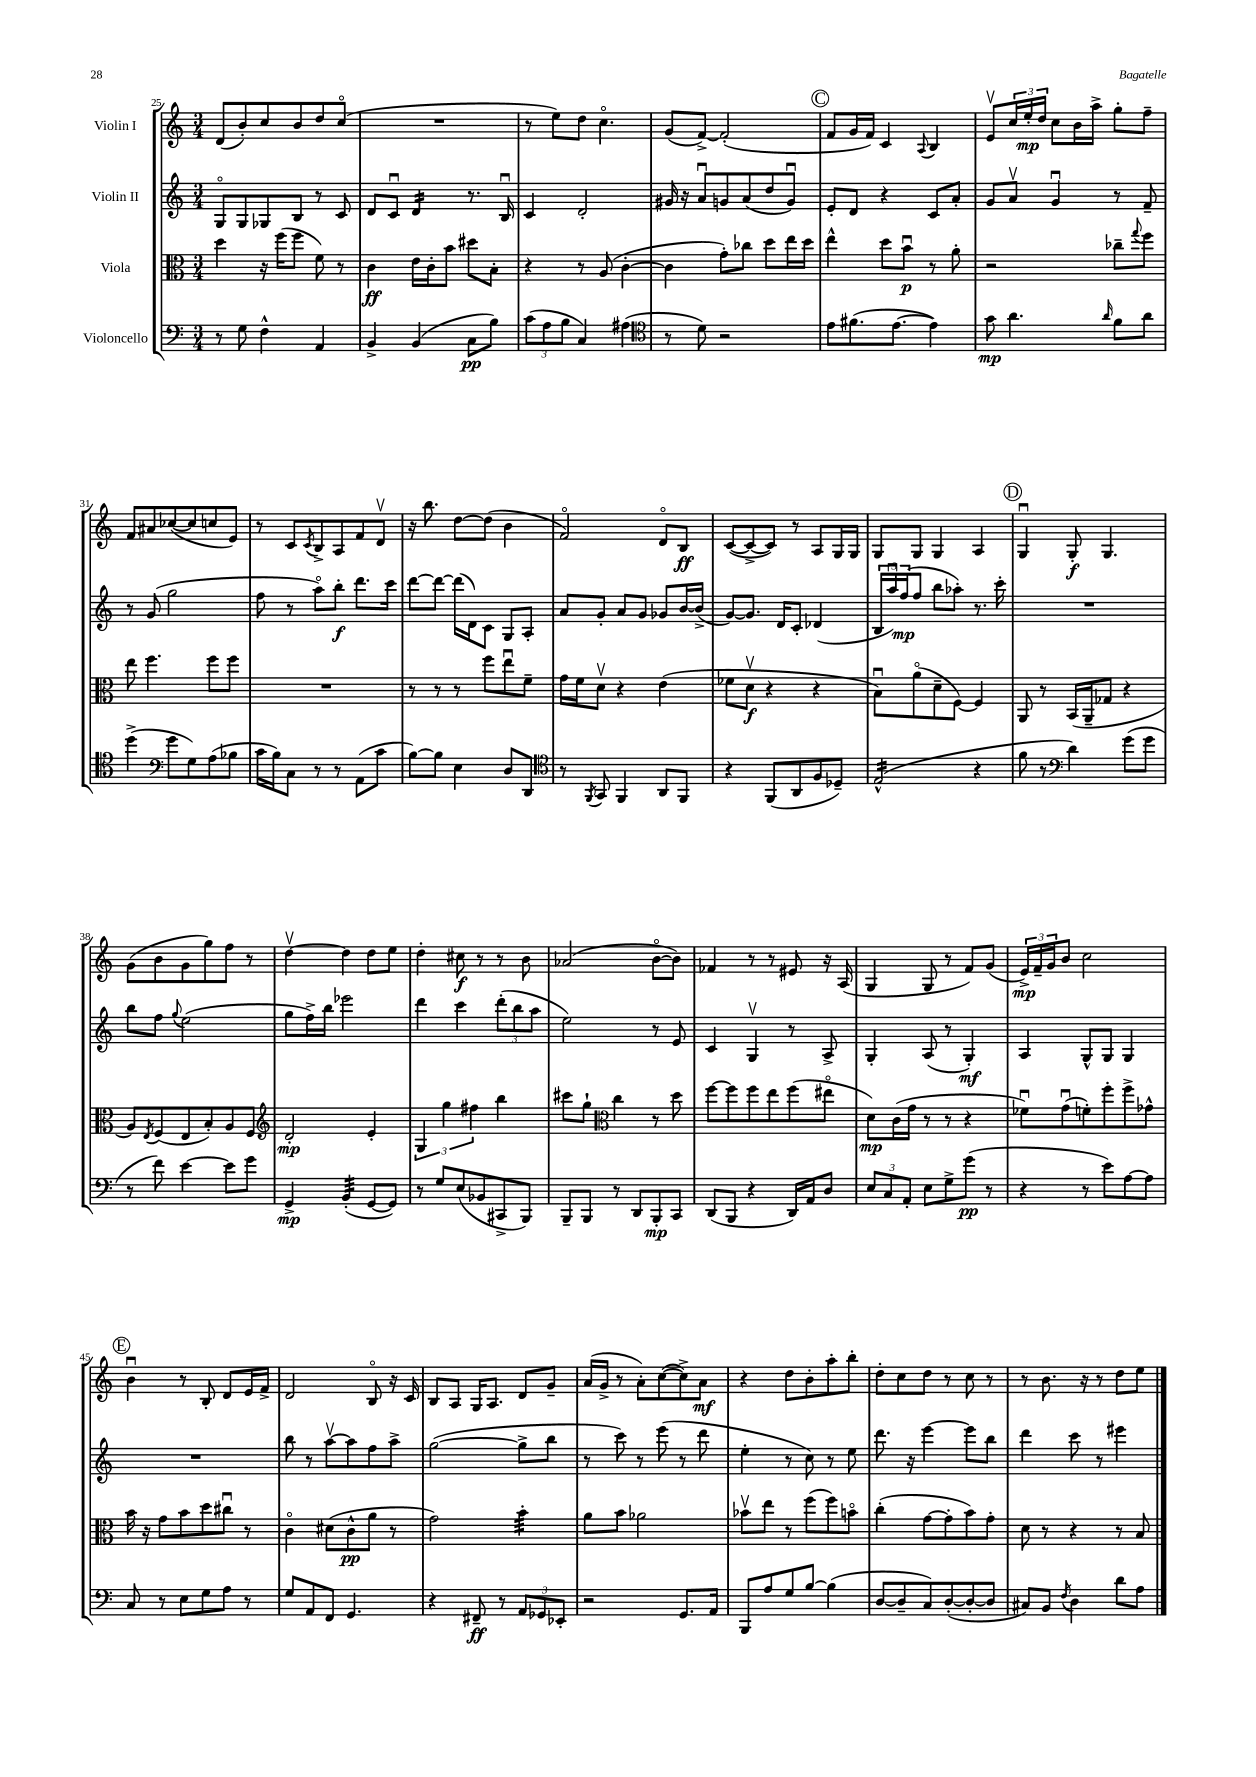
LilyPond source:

<<
\new StaffGroup <<
\new Staff = "s0" \with { instrumentName = "Violin I" } {
    \clef treble \key c \major \numericTimeSignature \time 3/4
    d'8( b'8-.) c''8 b'8 d''8 c''8\flageolet( |
    R2. |
    r8 e''8) d''8 c''4.\flageolet |
    g'8( f'8~->) f'2-.( |
    \mark \markup { \circle "C" } f'8 g'16 f'16) c'4 \appoggiatura { a8 } b4 |
    e'8\upbow \tuplet 3/2 { c''16 e''16-.\mp d''16 } c''8 b'16 a''16-> g''8-. f''8-- |
    f'8 ais'8 ces''8~( ces''8 c''8 e'8) |
    r8 c'8 \acciaccatura { c'8 } b8-> a8 f'8 d'8\upbow |
    r16 b''8. d''8~ d''8( b'4 |
    f'2\flageolet) d'8\flageolet b8\ff |
    c'8~( c'8~-> c'8) r8 a8 g16 g16 |
    g8 g8 g4 a4 |
    \mark \markup { \circle "D" } g4\downbow g8-.\f g4. |
    g'8( b'8 g'8 g''8) f''8 r8 |
    d''4~\upbow d''4 d''8 e''8 |
    d''4-. cis''8\f r8 r8 b'8 |
    aes'2( b'8~\flageolet b'8) |
    fes'4 r8 r8 eis'8 r16 a16( |
    g4 g8 r8 f'8) g'8( |
    \tuplet 3/2 { e'16->\mp) f'16-- g'16 } b'8 c''2 |
    \mark \markup { \circle "E" } b'4\downbow r8 b8-. d'8 e'16 f'16-> |
    d'2 b8\flageolet r16 c'16 |
    b8 a8 g16 a8. d'8 g'8-- |
    a'16( g'16-> r8 a'8-.) c''8~( c''8->) a'8\mf |
    r4 d''8 b'8-. a''8-. b''8-. |
    d''8-. c''8 d''8 r8 c''8 r8 |
    r8 b'8. r16 r8 d''8 e''8 \bar "|." |
}
\new Staff = "s1" \with { instrumentName = "Violin II" } {
    \clef treble \key c \major \numericTimeSignature \time 3/4
    g8\flageolet g8 ges8 b8 r8 c'8 |
    d'8 c'8\downbow d'4:16 r8. b16\downbow |
    c'4 d'2-. |
    gis'16 r16 a'8\downbow g'8 a'8( d''8 g'8\downbow) |
    \mark \markup { \circle "C" } e'8-. d'8 r4 c'8 a'8-. |
    g'8 a'8\upbow g'4\downbow r8 f'8-- |
    r8 g'8( g''2 |
    f''8 r8 a''8\flageolet) b''8-.\f d'''8. c'''16 |
    d'''8~ d'''8~ d'''16( d'16) c'8 g8 a8-. |
    a'8 g'8-. a'8 g'8 ges'8 b'16~ b'16->( |
    g'8~) g'8. d'16 c'8-. des'4( |
    \tuplet 3/2 { b16 a''16\downbow) f''16\mp( } f''8 b''8 aes''8-.) r8. c'''16-. |
    \mark \markup { \circle "D" } R2. |
    b''8 f''8 \appoggiatura { g''8 } e''2( |
    g''8 f''16->) b''16 ees'''2 |
    d'''4 c'''4 \tuplet 3/2 { d'''8-.( b''8 a''8 } |
    e''2) r8 e'8 |
    c'4 g4\upbow r8 a8-> |
    g4-. a8( r8 g4-.\mf) |
    a4 g8-^ g8 g4 |
    \mark \markup { \circle "E" } R2. |
    b''8 r8 a''8~\upbow a''8 f''8 a''8-> |
    g''2~( g''8-> b''8 |
    r8 c'''8) r8 e'''8( r8 d'''8 |
    e''4-. r8 c''8) r8 e''8 |
    d'''8. r16 e'''4~ e'''8 b''8 |
    d'''4 c'''8 r8 eis'''4 \bar "|." |
}
\new Staff = "s2" \with { instrumentName = "Viola" } {
    \clef alto \key c \major \numericTimeSignature \time 3/4
    d''4 r16 f''16( f''8 f'8) r8 |
    c'4\ff e'16 c'16-. b'8 dis''8 b8-. |
    r4 r8 a8( c'4~-. |
    c'4 g'8-.) ces''8 d''8 e''16 d''16 |
    \mark \markup { \circle "C" } e''4-^ d''8 b'8\downbow\p r8 a'8-. |
    r2 ces''8-- \appoggiatura { g''8 } f''8 |
    e''8 f''4. f''8 f''8 |
    R2. |
    r8 r8 r8 f''8 e''8\downbow f'8-- |
    g'16 f'16 d'8\upbow r4 e'4( |
    fes'8 d'8\upbow\f r4 r4 |
    b8\downbow) a'8\flageolet( d'8-- f8~) f4 |
    \mark \markup { \circle "D" } a,8 r8 b,16( a,16-- ges8 r4 |
    a8) \acciaccatura { e8 } f8( e8 b8-.) a8 f8 |
    \clef treble d'2-.\mp e'4-. |
    \tuplet 3/2 { g4 g''4 fis''4 } b''4 |
    cis'''8 g''8-! \clef alto c''4 r8 d''8 |
    f''8~ f''8 f''8 e''8 f''8( eis''8\flageolet |
    d'8\mp) c'16( g'16 r8 r8 r4 |
    fes'8\downbow) g'8\downbow( f'8-.) f''8-. f''8-> ges'8-^ |
    \mark \markup { \circle "E" } b'16 r16 g'8 b'8 d''8 cis''8\downbow r8 |
    c'4\flageolet dis'8( c'8-^\pp a'8 r8 |
    g'2) b'4:32-. |
    a'8 b'8 aes'2 |
    bes'8\upbow e''8 r8 f''8( f''8) b'8\flageolet |
    c''4-.( g'8~ g'8-. b'8) g'8-. |
    d'8 r8 r4 r8 b8 \bar "|." |
}
\new Staff = "s3" \with { instrumentName = "Violoncello" } {
    \clef bass \key c \major \numericTimeSignature \time 3/4
    r8 g8 f4-^ a,4 |
    b,4-> b,4( c8\pp b8) |
    \tuplet 3/2 { c'8( a8 b8 } c4) ais4( |
    \clef tenor r8 d'8) r2 |
    \mark \markup { \circle "C" } e'8 fis'8.( e'8.~ e'4) |
    g'8\mp a'4. \grace { a'16 } f'8 a'8 |
    d''4->( \clef bass g'8 g8) a8( bes8 |
    c'16 b16) c8 r8 r8 a,8( c'8 |
    b8~) b8 e4 d8 d,8 |
    \clef tenor r8 \acciaccatura { f,8 } g,8 f,4 a,8 f,8 |
    r4 f,8( a,8 f8 des8--) |
    e2:16-^( r4 |
    \mark \markup { \circle "D" } f'8 r8 \clef bass d'4) g'8( g'8 |
    r8 f'8) e'4~ e'8 g'8 |
    g,4->\mp b,4:32-.( g,8~ g,8) |
    r8 g8 e8( bes,8 cis,8-> b,,8) |
    b,,8-- b,,8 r8 d,8 b,,8-.\mp c,8 |
    d,8( b,,8 r4 d,16) a,16 d8 |
    \tuplet 3/2 { e8 c8 a,8-. } e8 g8-> g'8\pp( r8 |
    r4 r8 e'8) a8~ a8 |
    \mark \markup { \circle "E" } c8 r8 e8 g8 a8 r8 |
    g8 a,8 f,8 g,4. |
    r4 fis,8--\ff r8 \tuplet 3/2 { a,8 ges,8 ees,8-. } |
    r2 g,8. a,16 |
    b,,8 a8 g8 b8~ b4( |
    d8~ d8-- c8) d8~-.( d8~-. d8 |
    cis8) b,8 \acciaccatura { f8 } d4 d'8 a8 \bar "|." |
}
>>
>>
\layout { \context { \Score currentBarNumber = #25 } }
